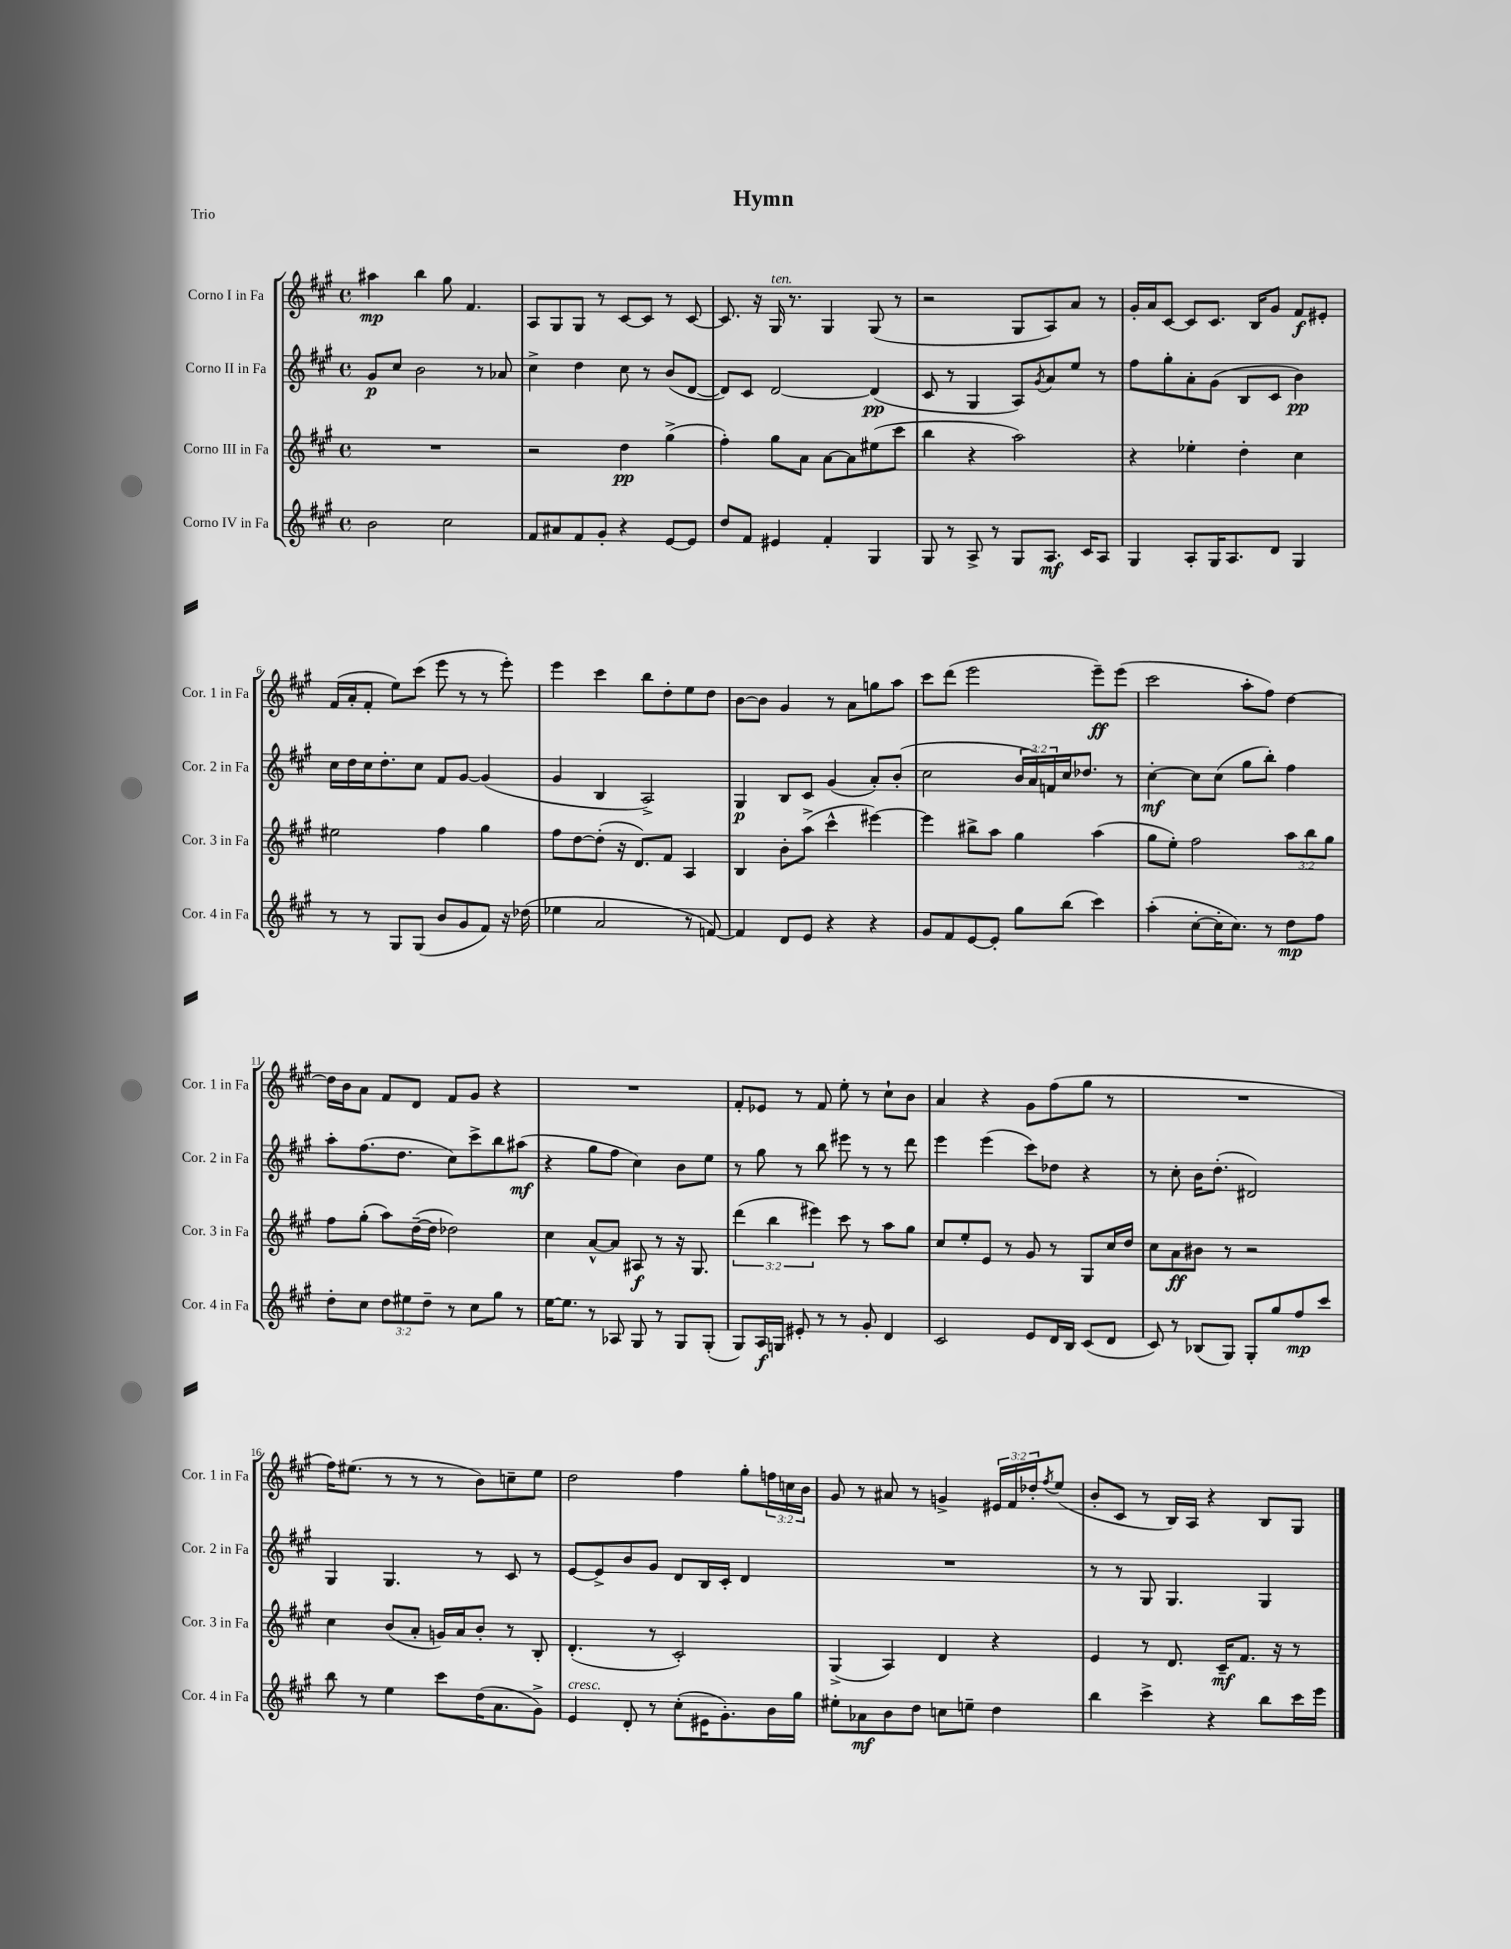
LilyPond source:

\header { title = "Hymn" piece = "Trio" }
<<
\new StaffGroup <<
\new Staff = "s0" \with { instrumentName = "Corno I in Fa" shortInstrumentName = "Cor. 1 in Fa" } {
    \clef treble \key a \major \defaultTimeSignature \time 4/4 \override Staff.TupletNumber.text = #tuplet-number::calc-fraction-text
    ais''4\mp b''4 gis''8 fis'4. |
    a8 gis8 gis8 r8 cis'8~ cis'8 r8 cis'8~ |
    cis'8. r16 gis16^\markup { \italic "ten." } r8. gis4 gis8( r8 |
    r2 gis8 a8) a'8 r8 |
    gis'16-. a'16 cis'8~ cis'8 cis'8. b16 gis'8 fis'8\f eis'8-. |
    fis'16( a'16-. fis'8-. e''8) cis'''8( e'''8 r8 r8 e'''8-.) |
    e'''4 cis'''4 b''8 d''8-. e''8 d''8 |
    b'8~ b'8 gis'4 r8 a'8 g''8 a''8 |
    cis'''8 d'''8( e'''2 e'''8--\ff) e'''8( |
    cis'''2 a''8-. fis''8) d''4~ |
    d''16 b'16 a'8 fis'8 d'8 fis'8 gis'8 r4 |
    R1 |
    fis'8-. ees'8 r8 fis'8 e''8-. r8 cis''8-! b'8 |
    a'4 r4 gis'8 fis''8( gis''8 r8 |
    R1 |
    fis''16) eis''8.( r8 r8 r8 b'8) c''8-- eis''8 |
    d''2 fis''4 gis''8-. \tuplet 3/2 { f''16 c''16 b'16 } |
    gis'8 r8 ais'8 r8 g'4-> \tuplet 3/2 { eis'16 fis'16 des''16-. } \acciaccatura { fis''8 } e''8( |
    b'8-. cis'8 r8 b16) a16 r4 b8 gis8 \bar "|." |
}
\new Staff = "s1" \with { instrumentName = "Corno II in Fa" shortInstrumentName = "Cor. 2 in Fa" } {
    \clef treble \key a \major \defaultTimeSignature \time 4/4 \override Staff.TupletNumber.text = #tuplet-number::calc-fraction-text
    gis'8\p cis''8 b'2 r8 aes'8 |
    cis''4-> d''4 cis''8 r8 b'8( d'8~ |
    d'8) cis'8 d'2~ d'4\pp( |
    cis'8 r8 gis4 a8) \acciaccatura { gis'8 } a'8 e''8 r8 |
    fis''8 gis''8-. a'8-. gis'8( b8 cis'8 b'4\pp) |
    cis''16 d''16 cis''16 d''8.-. cis''8 fis'8 gis'8~ gis'4( |
    gis'4 b4 a2->) |
    gis4\p b8 cis'8 gis'4( a'8-.) b'8-.( |
    cis''2 \tuplet 3/2 { b'16 a'16) f'16 } cis''16 des''8. r8 |
    cis''4~-.\mf cis''8 cis''8( gis''8 b''8-.) fis''4 |
    a''8-. fis''8.( d''8. cis''8) cis'''8-> b''8 ais''8\mf( |
    r4 gis''8 fis''8 cis''4) b'8 e''8 |
    r8 gis''8 r8 b''8 eis'''8 r8 r8 d'''8 |
    e'''4 e'''4( cis'''8) des''8 r4 |
    r8 cis''8-. b'16 d''8.-.( dis'2) |
    gis4 gis4. r8 cis'8 r8 |
    e'8~ e'8-> b'8 gis'8 d'8 b16 cis'16-. d'4 |
    R1 |
    r8 r8 gis8 gis4. gis4 \bar "|." |
}
\new Staff = "s2" \with { instrumentName = "Corno III in Fa" shortInstrumentName = "Cor. 3 in Fa" } {
    \clef treble \key a \major \defaultTimeSignature \time 4/4 \override Staff.TupletNumber.text = #tuplet-number::calc-fraction-text
    R1 |
    r2 d''4\pp gis''4->( |
    fis''4-.) gis''8 a'8 a'8~ a'8 eis''8( cis'''8 |
    b''4 r4 a''2) |
    r4 ees''4-. d''4-. cis''4 |
    eis''2 fis''4 gis''4 |
    fis''8 d''8~ d''8-.( r16 d'8.) fis'8 a4 |
    b4 b'8-. a''8->( cis'''4-^ eis'''4~) |
    eis'''4 bis''8-> a''8 gis''4 a''4( |
    gis''8 e''8-.) fis''2 \tuplet 3/2 { a''8 b''8 gis''8 } |
    fis''8 gis''8-.( a''8) d''16~--( d''16 des''2) |
    cis''4 a'8~-^ a'8 ais8\f r8 r16 gis8. |
    \tuplet 3/2 { d'''4( b''4 eis'''4) } cis'''8 r8 a''8 gis''8 |
    cis''8 e''8-. e'8 r8 gis'8 r8 gis8 cis''16 d''16 |
    cis''8 a'8\ff bis'8 r8 r2 |
    cis''4 b'8( a'8-. g'16) a'16 b'8-. r8 b8-. |
    d'4.-.( r8 cis'2-.) |
    gis4->( a4) d'4 r4 |
    e'4 r8 d'8. cis'16--\mf fis'8. r16 r8 \bar "|." |
}
\new Staff = "s3" \with { instrumentName = "Corno IV in Fa" shortInstrumentName = "Cor. 4 in Fa" } {
    \clef treble \key a \major \defaultTimeSignature \time 4/4 \override Staff.TupletNumber.text = #tuplet-number::calc-fraction-text
    b'2 cis''2 |
    fis'8 ais'8 fis'8 gis'8-. r4 e'8~ e'8 |
    d''8 fis'8 eis'4 fis'4-. gis4 |
    gis8 r8 a8-> r8 gis8 a8.\mf cis'16 a8 |
    gis4 a8-. gis16 a8. d'8 gis4 |
    r8 r8 gis8 gis8( b'8 gis'8 fis'8) r16 des''16( |
    ees''4 a'2 r8 f'8~) |
    f'4 d'8 e'8 r4 r4 |
    gis'8 fis'8 e'8~ e'8-. gis''8 b''8( cis'''4) |
    a''4-.( cis''8~-. cis''16-. cis''8.) r8 d''8\mp fis''8 |
    d''8-. cis''8 \tuplet 3/2 { d''8 eis''8 d''8-- } r8 cis''8 gis''8 r8 |
    e''16~ e''8. r8 aes8 gis8 r8 gis8 gis8-.( |
    gis8) a16\f g16 eis'8-. r8 r8 gis'8-. d'4 |
    cis'2 e'8 d'16 b16 cis'8( d'8 |
    cis'8) r8 bes8( gis8) gis8-. gis''8 fis''8\mp cis'''8 |
    b''8 r8 e''4 cis'''8 d''16( a'8. gis'8->) |
    e'4^\markup { \italic "cresc." } d'8-. r8 cis''8-.( eis'16 gis'8.-.) b'16 gis''16 |
    eis''8-. aes'8\mf b'8 d''8 c''8 e''8-- d''4 |
    b''4 cis'''4-> r4 b''8 cis'''16 e'''16 \bar "|." |
}
>>
>>
